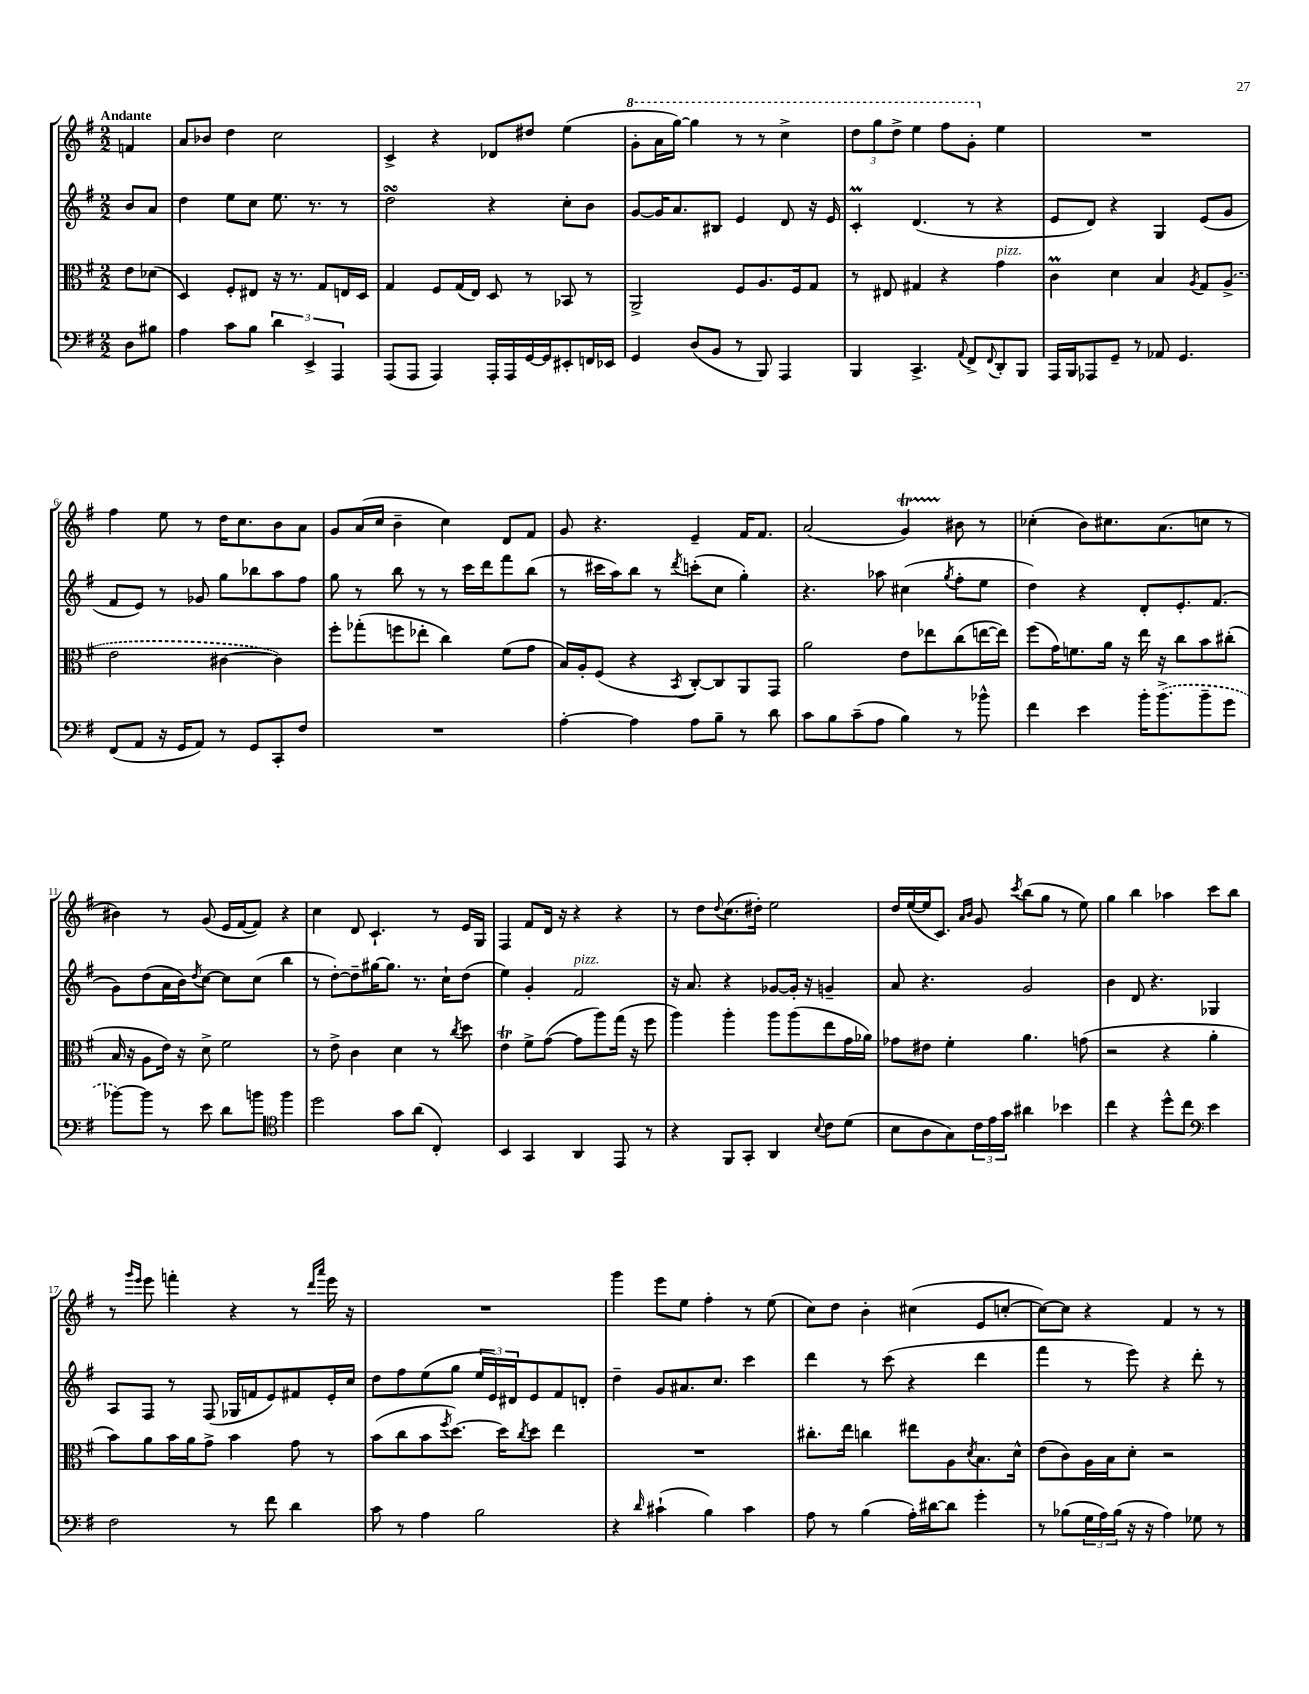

**kern	**kern	**kern	**kern
*staff4	*staff3	*staff2	*staff1
*clefF4	*clefC3	*clefG2	*clefG2
*k[f#]	*k[f#]	*k[f#]	*k[f#]
*M2/2	*M2/2	*M2/2	*M2/2
8D\L	8e\L	8b/L	4f/
8B#\J	(8d-\J	8a/J	.
=	=	=	=
4A\	4D/)	4dd\	8a/L
.	.	.	8b-/J
8c\L	8F#'/L	8ee\L	4dd\
8B\J	8E#/J	8cc\J	.
6d\	16r	8.ee\	2cc\
.	8.r	.	.
6EE^/	.	.	.
.	.	8.r	.
.	8G/L	.	.
6AAA/	.	.	.
.	16E/L	8r	.
.	16D/JJ	.	.
=	=	=	=
(8AAA/L	4G/	2dd\	4c^/
8AAA/J	.	.	.
4AAA/)	8F#/L	.	4r
.	(16G/L	.	.
.	16E/JJ)	.	.
16AAA'/LL	8D/	4r	8d-/L
16AAA/	.	.	.
[16GG/	8r	.	8dd#/J
16GG/]J	.	.	.
8EE#'/	8BB-/	8cc'\L	(4ee\
16FF/L	8r	8b\J	.
16EE-/JJ	.	.	.
=	=	=	=
4GG/	2AA^/	[8g/L	8gg'\L
.	.	16g/]K	16aa\L
.	.	8.a/	[16ggg\JJ)
(8D/L	.	.	4ggg\]
8BB/J	.	8B#/J	.
8r	8F#/L	4e/	8r
8BBB/)	8.A/	.	8r
4AAA/	.	8d/	4ccc^\
.	16F#/k	.	.
.	8G/J	16r	.
.	.	16e/	.
=	=	=	=
4BBB/	8r	4c'/	12ddd\L
.	.	.	12ggg\
.	8E#/	.	.
.	.	.	12ddd^\J
4.CC^/	4G#/	(4.d/	4eee\
.	4r	.	8fff#\L
8qqAA/	.	.	.
8FF#^/L	.	8r	8gg'\J
8qqFF#/	.	.	.
8DD'/	4g\	4r	4ee\
8BBB/J	.	.	.
=	=	=	=
16AAA/LL	4c\	8e/L	1r
16BBB/J	.	.	.
8AAA-/	.	8d/J)	.
8GG~/J	4d\	4r	.
8r	.	.	.
8AA-/	4B/	4G/	.
4.GG/	.	.	.
.	8qA/	.	.
.	8G/L	(8e/L	.
.	(8A^/J	8g/J	.
=	=	=	=
(8FF#/L	2e\	8f#/L	4ff#\
8AA/J	.	8e/J)	.
16r	.	8r	8ee\
16GG/LK	.	.	.
8AA/J)	.	8g-/	8r
8r	[4c#\	8gg\L	16dd\LK
.	.	.	8.cc\
8GG/L	.	8bb-\	.
8CC'/	4c#\])	8aa\	8b\
8F#/J	.	8ff#\J	8a\J
=	=	=	=
1r	8ff#'\L	8gg\	8g/L
.	(8gg-'\	8r	(16a/L
.	.	.	16cc/JJ
.	8ff\	8bb\	4b~\
.	8ee-'\J	8r	.
.	4cc\)	8r	4cc\)
.	.	16ccc\LL	.
.	.	16ddd\J	.
.	(8f#\L	8fff#\	8d/L
.	8g\J	(8bb\J	8f#/J
=	=	=	=
[4A'\	16B/LL)	8r	8g/
.	16A'/J	.	.
.	(8F#/J	16ccc#\LL	4.r
.	.	16aa\J)	.
4A\]	4r	8bb\J	.
.	.	8r	.
.	8qBB/	8qddd/	.
8A\L	[8C'/L)	(8ccc'\L	4e~/
8B~\J	8C/]	8cc\J	.
8r	8AA/	4gg'\)	16f#/LK
.	.	.	8.f#/J
8d\	8GG/J	.	.
=	=	=	=
8c\L	2a\	4.r	(2a/
8B\	.	.	.
(8c~\	.	.	.
8A\J	.	8aa-\	.
4B\)	8e\L	(4cc#\	4g/)
.	8ee-\	.	.
.	.	8qgg/	.
8r	(8cc\	8ff#'\L	8b#\
8b-^^\	[16ee\L	8ee\J	8r
.	16ee\]JJ)	.	.
=	=	=	=
4f#\	(8ff#\L	4dd\)	(4cc-'\
.	16g\K)	.	.
.	8.f\	.	.
4e\	.	4r	8b\L)
.	16a\Jk	.	8.cc#\
.	16r	.	.
16b'\LK	16ee\	8d'/L	.
(8.b^\	16r	.	(8.a\
.	8cc\L	8.e'/	.
8b~\	8b\	.	8cc\J
.	.	(8.f#/J	.
8g\J	(8cc#'\J	.	8r
=	=	=	=
[8b-\L)	16B/	8g\L)	4b#\)
.	16r	.	.
8b-\]J	8A\L	(8dd\	.
8r	16e\Jk)	16a\L	8r
.	16r	16b\J)	.
.	.	8qdd/	.
8e\	8d^\	[8cc\J	(8g/
8d\L	2f#\	8cc\]L	16e/LL
.	.	.	[16f#/J
8b\J	.	(8cc\J	8f#/]J)
*clefC4	*	*	*
4ff#\	.	4bb\	4r
=	=	=	=
2dd\	8r	8r	4cc\
.	8e^\	[8dd'\L)	.
.	4c\	8dd~\]	8d/
.	.	[16gg#\K	4.c`/
.	.	8.gg#\]J	.
8g\L	4d\	.	.
(8a\J	.	8.r	.
4C'/)	8r	.	8r
.	.	16cc`\LK	.
.	8qcc/	.	.
.	8dd\	(8dd\J	16e/LL
.	.	.	16G/JJ
=	=	=	=
4BB/	4e\	4ee\)	4F#/
4GG/	8f#^\L	4g'/	8f#/L
.	([8g\J	.	16d/Jk
.	.	.	16r
4AA/	8g\]L	2f#/	4r
.	8aa\)	.	.
8EE/	(16gg\Jk	.	4r
.	16r	.	.
8r	8ff#\	.	.
=	=	=	=
4r	4aa\)	16r	8r
.	.	8.a/	.
.	.	.	8dd\L
.	.	.	8qqdd/
8FF#/L	4aa'\	4r	(8.cc\
8GG'/J	.	.	.
.	.	.	16dd#'\Jk)
4AA/	8aa\L	[8g-/L	2ee\
.	(8aa\	16g-'/]Jk	.
.	.	16r	.
8qqB/	.	.	.
8c\L	8ee\	4g~/	.
(8d\J	16g\L	.	.
.	16a-\JJ)	.	.
=	=	=	=
8B\L	8g-\L	8a/	16dd/LL
.	.	.	([16ee/
8A\	8e#\J	4.r	16ee/]J
.	.	.	8.c/J)
8G\)	4f#'\	.	.
.	.	.	16qqa/LL
.	.	.	16qqb/JJ
24c\L	.	.	8g/
24e\	.	.	.
24g\JJ	.	.	.
.	.	.	8qccc/
4a#\	4.a\	2g/	(8bb\L
.	.	.	8gg\J
4b-\	.	.	8r
.	(8g\	.	8ee\)
=	=	=	=
4cc\	2r	4b\	4gg\
4r	.	8d/	4bb\
.	.	4.r	.
8dd^^\L	4r	.	4aa-\
8cc\J	.	.	.
*clefF4	*	*	*
4e\	4a'\	4G-/	8ccc\L
.	.	.	8bb\J
=	=	=	=
2F#\	8b\L)	8A/L	8r
.	.	.	16qqggg/LL
.	.	.	16qqeee/JJ
.	8a\	8F#/J	8eee\
.	16b\L	8r	4fff'\
.	16a\J	.	.
.	8g^\J	(8F#/	.
8r	4b\	16G-/LL	4r
.	.	16f/J	.
8f#\	.	8e/)	.
4d\	8g\	8f#/	8r
.	.	.	16qqddd/LL
.	.	.	16qqaaa/JJ
.	8r	16e'/L	16eee\
.	.	16cc/JJ	16r
=	=	=	=
8c\	(8b\L	8dd\L	1r
8r	8cc\	8ff#\	.
4A\	8b\	(8ee\	.
.	8qff#/	.	.
.	[8.dd\J)	8gg\J	.
2B\	.	24ee/LL	.
.	.	24e/)	.
.	16dd\]LK	.	.
.	.	24d#/J	.
.	8qcc/	.	.
.	8dd\J	8e/	.
.	4ee\	8f#/	.
.	.	8d'/J	.
=	=	=	=
4r	1r	4dd~\	4ggg\
16qqd/	.	.	.
(4c#`\	.	8g/L	8eee\L
.	.	8.a#/	8ee\J
4B\)	.	.	4ff#'\
.	.	8.cc/J	.
4c#\	.	4ccc\	8r
.	.	.	(8ee\
=	=	=	=
8A\	8.cc#'\L	4ddd\	8cc\L)
8r	.	.	8dd\J
.	16ee\Jk	.	.
(4B\	4cc\	8r	4b'\
.	.	(8ccc\	.
16A'\LL)	8ee#\L	4r	(4cc#\
[16d#\J	.	.	.
8d#\]J	8A\	.	.
.	8qd/	.	.
4g'\	8.B\	4ddd\	8e/L
.	.	.	[8cc'/J
.	16d^^\Jk	.	.
=	=	=	=
8r	(8e\L	4fff#\	8cc\_L)
(8B-\L	8c\)	.	8cc\]J
24G\L	16A\L	8r	4r
24A\)	.	.	.
.	16B\J	.	.
(24B-\JJ	.	.	.
16r	8d'\J	8eee\)	.
16r	.	.	.
4A\)	2r	4r	4f#/
8G-\	.	8ddd'\	8r
8r	.	8r	8r
==	==	==	==
*-	*-	*-	*-
